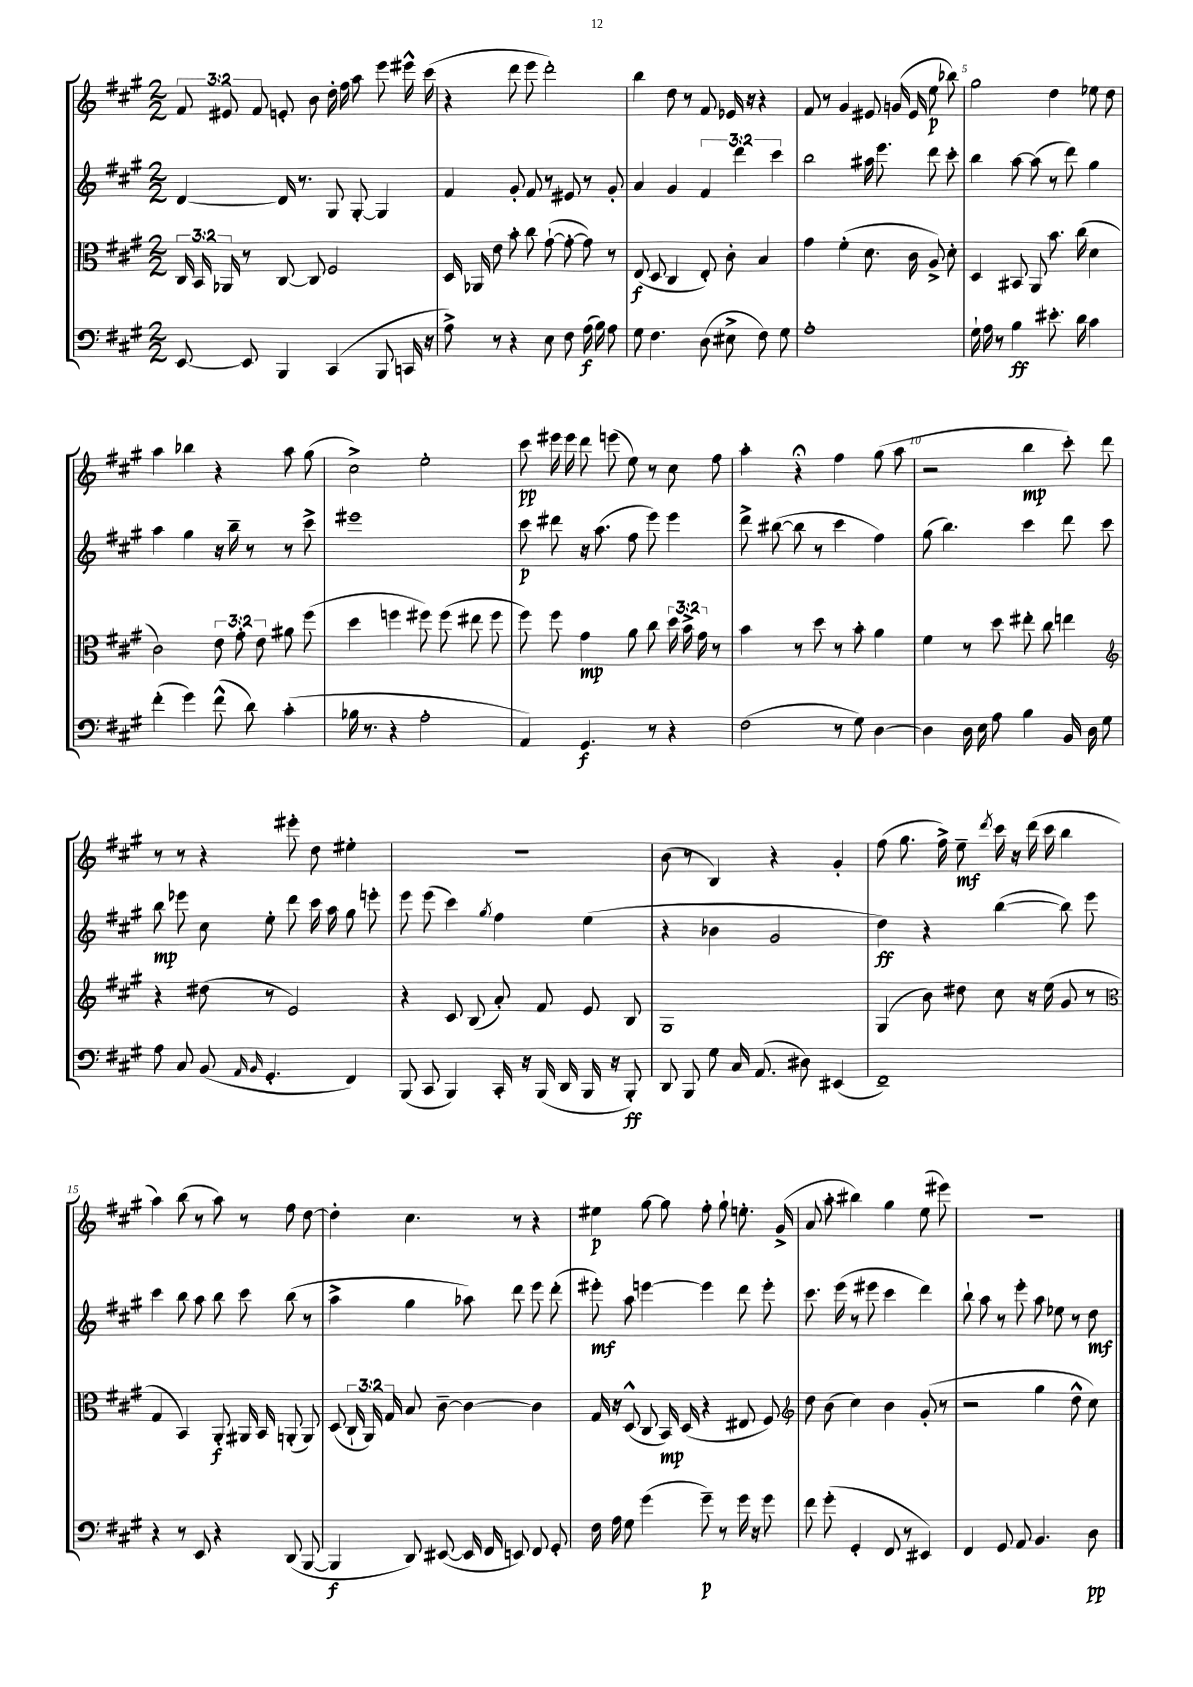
<<
\new StaffGroup <<
\new Staff = "s0" {
    \clef treble \key a \major \numericTimeSignature \time 2/2 \override Staff.TupletNumber.text = #tuplet-number::calc-fraction-text
    \autoBeamOff \tuplet 3/2 { fis'8 eis'8 fis'8 } e'8-. b'8 d''16-. fis''16 a''8 e'''8 eis'''16-^ cis'''16( |
    r4 d'''8 e'''8 d'''2-.) |
    b''4 d''8 r8 fis'8 ees'16 r16 r4 |
    fis'8 r8 gis'4 eis'8 g'16( eis'16 e''8\p bes''8) |
    gis''2 d''4 ees''8 d''8 |
    a''4 bes''4 r4 a''8 gis''8( |
    cis''2->) e''2-. |
    cis'''8\pp eis'''16 eis'''16 d'''8 e'''8( e''8) r8 cis''8 fis''8 |
    a''4-. r4\fermata fis''4 gis''8( a''8 |
    r2 b''4\mp cis'''8-.) d'''8 |
    r8 r8 r4 eis'''8-. d''8 eis''4-. |
    R1 |
    b'8( r8 b4) r4 gis'4-. |
    fis''8( gis''8. fis''16->) e''8--\mf \acciaccatura { d'''8 } cis'''16 r16 d'''16( cis'''16 b''4 |
    a''4) b''8( r8 a''8) r8 fis''8 d''8~ |
    d''4-. cis''4. r8 r4 |
    eis''4\p gis''8~ gis''8 fis''8-. gis''8-! e''8.-. gis'16->( |
    a'8 a''8-. bis''4) gis''4 e''8( eis'''8) |
    r1 \bar "|." |
}
\new Staff = "s1" {
    \clef treble \key a \major \numericTimeSignature \time 2/2 \override Staff.TupletNumber.text = #tuplet-number::calc-fraction-text
    \autoBeamOff d'4~ d'16 r8. gis8 gis8~-. gis4 |
    fis'4 gis'8-. fis'8 r8 eis'8 r8 gis'8-. |
    a'4 gis'4 \tuplet 3/2 { fis'4 d'''4 cis'''4 } |
    b''2 ais''16 e'''8. d'''8 cis'''8-. |
    b''4 a''8~ a''8( r8 d'''8) gis''4 |
    a''4 gis''4 r16 b''16-- r8 r8 cis'''8-> |
    eis'''1 |
    cis'''8\p dis'''8 r16 a''8.( fis''8 e'''8) e'''4 |
    d'''8-> bis''8~( bis''8 r8 cis'''4 fis''4) |
    gis''8( b''4.) cis'''4 d'''8 cis'''8 |
    b''8\mp ees'''8 cis''8 e''8-. d'''8 cis'''16 a''16 gis''8 e'''8-. |
    e'''8 e'''8( cis'''4) \acciaccatura { gis''8 } fis''4 e''4( |
    r4 bes'4 gis'2 |
    d''4\ff) r4 b''4~( b''8) e'''8 |
    cis'''4 b''8 a''8 b''8 cis'''8 b''8( r8 |
    a''4-> gis''4 aes''8) d'''8 e'''8 d'''8-.( |
    eis'''8-.\mf) a''8 e'''4~ e'''4 d'''8 e'''8-. |
    cis'''8. e'''16( r8 eis'''8 cis'''4 d'''4) |
    b''8-! a''8 r8 e'''8-. a''8 ees''8 r8 d''8\mf \bar "|." |
}
\new Staff = "s2" {
    \clef alto \key a \major \numericTimeSignature \time 2/2 \override Staff.TupletNumber.text = #tuplet-number::calc-fraction-text
    \autoBeamOff \tuplet 3/2 { cis16 b,16 aes,16 } r8 cis8~ cis8 fis2 |
    d16 aes,16 e'8 b'8-. cis''8 gis'8~-!( gis'8~-. gis'8) r8 |
    e8\f( d8 cis4 e8-.) cis'8-. b4 |
    gis'4 fis'4-.( d'8. cis'16 a8->) d'8-. |
    d4 bis,8 a,8 b'8. cis''16( d'4 |
    cis'2) \tuplet 3/2 { e'8 gis'8-. e'8 } ais'8 fis''8( |
    d''4 f''4 fis''8) fis''8( eis''8 fis''8 |
    fis''8) fis''8 gis'4\mp a'8 cis''8 \tuplet 3/2 { d''16 b'16-> gis'16 } r8 |
    b'4 r8 d''8 r8 b'8-. a'4 |
    fis'4 r8 d''8 eis''8-. cis''8 e''4 |
    \clef treble r4 dis''8( r8 e'2) |
    r4 cis'8 b8( a'8-.) fis'8 e'8 b8 |
    gis1 |
    gis4( b'8) dis''8 cis''8 r16 e''16( gis'8 r8 |
    \clef alto gis4 b,4) a,8-.\f ais,16 b,16 a,8-.( a,8) |
    d8( \tuplet 3/2 { cis16-! a,16) gis16 } b8 cis'8~-- cis'4~ cis'4 |
    gis16 r16 d8-^( cis8 b,16\mp) d16( r4 eis8 fis8) |
    \clef treble d''8 b'8( cis''4) b'4 gis'8-.( r8 |
    r2 gis''4 d''8-^ cis''8) \bar "|." |
}
\new Staff = "s3" {
    \clef bass \key a \major \numericTimeSignature \time 2/2
    \autoBeamOff e,8~ e,8 b,,4 cis,4( b,,8 c,16 r16 |
    a8->) r8 r4 e8 fis8 a16\f( b16) a8 |
    gis8 fis4. d8( eis8-> fis8) gis8 |
    a1-. |
    gis16-! a16 r8 b4\ff eis'8.-. d'16 cis'4 |
    fis'4-.( gis'4) fis'8-^( d'8) cis'4-.( |
    bes16 r8. r4 a2-. |
    a,4) gis,4.\f r8 r4 |
    fis2( r8 gis8) d4~ |
    d4 d16 e16 a8 b4 b,16 d16 gis8 |
    a8 cis8 b,8( \grace { a,16 b,16 } gis,4.-. fis,4) |
    b,,8( cis,8 b,,4) cis,16-. r16 b,,16( d,16 b,,16 r16 b,,8-.\ff) |
    d,8 b,,8 gis8 cis16 a,8.( dis8) eis,4( |
    fis,1--) |
    r4 r8 e,8 r4 d,8( b,,8~ |
    b,,4\f d,8) eis,8~( eis,16 fis,16 e,8) fis,8 gis,8-. |
    fis16 a16 gis8 gis'4( gis'8--\p) r8 gis'16 r16 gis'8 |
    fis'8 gis'8-.( gis,4-. fis,8 r8 eis,4) |
    fis,4 gis,8 a,8 b,4. d8\pp \bar "|." |
}
>>
>>
\layout { \context { \Score \override BarNumber.break-visibility = ##(#f #t #t) barNumberVisibility = #(every-nth-bar-number-visible 5) } }
